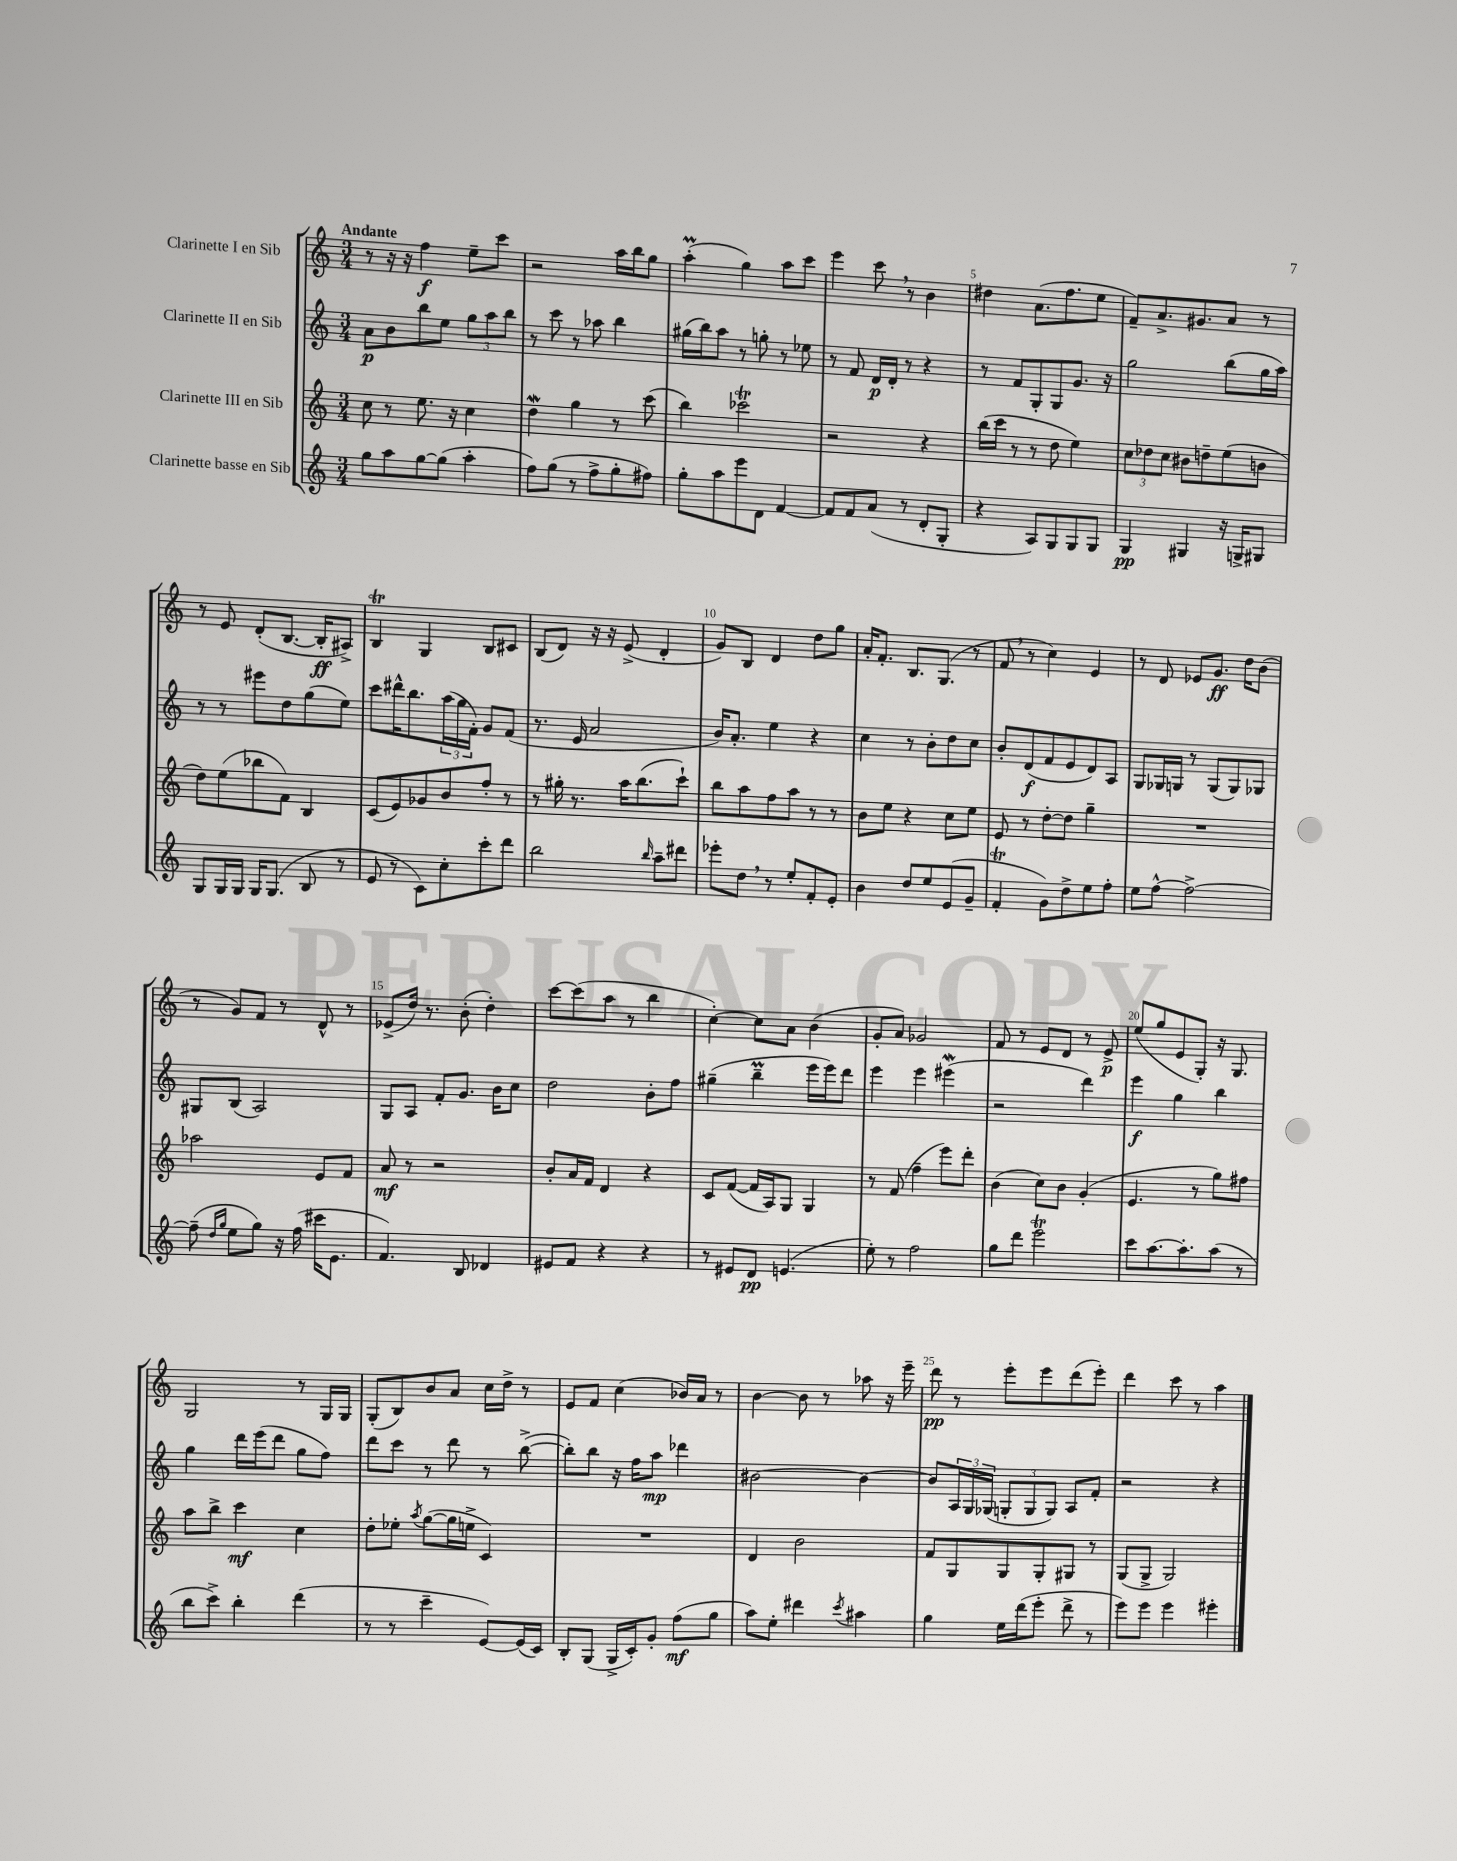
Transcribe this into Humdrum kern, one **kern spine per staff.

**kern	**dynam	**kern	**dynam	**kern	**dynam	**kern	**dynam
*part4	*part4	*part3	*part3	*part2	*part2	*part1	*part1
*staff4	*staff4	*staff3	*staff3	*staff2	*staff2	*staff1	*staff1
*I"Clarinette basse en Sib	*	*I"Clarinette III en Sib	*	*I"Clarinette II en Sib	*	*I"Clarinette I en Sib	*
*clefG2	*	*clefG2	*	*clefG2	*	*clefG2	*
*k[]	*	*k[]	*	*k[]	*	*k[]	*
*M3/4	*	*M3/4	*	*M3/4	*	*M3/4	*
=1	=1	=1	=1	=1	=1	=1	=1
!	!	!	!	!	!	!LO:TX:a:B:t=Andante	!
8gg\L	.	8cc\	.	8a\L	p	8r	.
8aa\	.	8r	.	8b\	.	16r	.
.	.	.	.	.	.	16r	.
[8gg\	.	8.ee\	.	8bb\	.	4ff\	f
(8gg\J]	.	.	.	8ee\J	.	.	.
.	.	16r	.	.	.	.	.
4aa'\	.	4cc\	.	12gg\L	.	8ee~\L	.
.	.	.	.	12aa\	.	.	.
.	.	.	.	.	.	8ccc\J	.
.	.	.	.	12bb\J	.	.	.
=2	=2	=2	=2	=2	=2	=2	=2
8ff\L)	.	4ddW\	.	8r	.	2r	.
(8gg\J	.	.	.	8ccc\	.	.	.
8r	.	4gg\	.	8r	.	.	.
8ff^\L	.	.	.	8aa-X\	.	.	.
8gg'\	.	8r	.	4bb\	.	16aa\LL	.
.	.	.	.	.	.	16bb\J	.
8ff#X\J)	.	(8ccc\	.	.	.	8gg\J	.
=3	=3	=3	=3	=3	=3	=3	=3
8gg'\L	.	4bb\)	.	(16gg#X\LL	.	(4aaM'\	.
.	.	.	.	16bb\J)	.	.	.
8aa\	.	.	.	8aa\J	.	.	.
8eee\	.	2ccc-XT\	.	8r	.	4gg\)	.
8d\J	.	.	.	8ggn'\	.	.	.
[4f/	.	.	.	8r	.	8aa\L	.
.	.	.	.	8ee-X\	.	8ccc\J	.
=4	=4	=4	=4	=4	=4	=4	=4
8f/L]	.	2r	.	8r	.	4eee\	.
8f/	.	.	.	8f/	.	.	.
(8a/J	.	.	.	16d/LL	p	8ccc,\	.
.	.	.	.	16d'/JJ	.	.	.
8r	.	.	.	8r	.	8r	.
8d'/L	.	4r	.	4r	.	4b\	.
8G'/J	.	.	.	.	.	.	.
=5	=5	=5	=5	=5	=5	=5	=5
4r	.	(16bb\LL	.	8r	.	4dd#X\	.
.	.	16ccc\JJ	.	.	.	.	.
.	.	8r	.	8f/L	.	.	.
8A/L)	.	8r	.	8G'/	.	(8.a\L	.
8G/	.	8dd\	.	8G/	.	.	.
.	.	.	.	.	.	8.ff\	.
8G/	.	4ee\)	.	8.g/J	.	.	.
8G/J	.	.	.	.	.	8ee\J	.
.	.	.	.	16r	.	.	.
=6	=6	=6	=6	=6	=6	=6	=6
4G/	pp	12cc\L	.	2gg\	.	8f~/L)	.
.	.	12dd-X\	.	.	.	.	.
.	.	.	.	.	.	8.a^/	.
.	.	12cc\J	.	.	.	.	.
4G#X/	.	8b#X\L	.	.	.	.	.
.	.	.	.	.	.	8.g#X/	.
.	.	8ddn~\	.	.	.	.	.
16r	.	(8ee\	.	(8bb\L	.	8a/J	.
16Gn^/KL	.	.	.	.	.	.	.
8G#X/J	.	8bn\J	.	16gg\L	.	8r	.
.	.	.	.	16aa\JJ)	.	.	.
!!LO:LB:g=z
=7	=7	=7	=7	=7	=7	=7	=7
8G/L	.	8dd\L)	.	8r	.	8r	.
16G/L	.	(8ee\	.	8r	.	8e/	.
16G/JJ	.	.	.	.	.	.	.
16G/KL	.	8bb-X\	.	8eee#X\L	.	(8d'/L	.
(8.G/J	.	.	.	.	.	.	.
.	.	8f\J)	.	8dd\	.	[8.B/J	.
8B/	.	4B/	.	(8gg\	.	.	.
.	.	.	.	.	.	16B'/KL]	ff
8r	.	.	.	8ee\J)	.	8A#X^/J)	.
=8	=8	=8	=8	=8	=8	=8	=8
8e/	.	(8c/L	.	8ccc\L	.	4Bt/	.
8r	.	8e/)	.	16ddd#X^^\K	.	.	.
.	.	.	.	8.bb\	.	.	.
8c\L)	.	8g-X/	.	.	.	4G/	.
8cc'\	.	8b/	.	(24aa\L	.	.	.
.	.	.	.	24gg\	.	.	.
.	.	.	.	24f'\JJ)	.	.	.
8ccc'\	.	8ff'/J	.	8g/L	.	8B/L	.
8ddd\J	.	8r	.	(8f/J	.	8c#X/J	.
=9	=9	=9	=9	=9	=9	=9	=9
2bb\	.	8r	.	8.r	.	(8B/L	.
.	.	16gg#X'\	.	.	.	8d/J)	.
.	.	8.r	.	16e/	.	.	.
.	.	.	.	2a/	.	16r	.
.	.	.	.	.	.	16r	.
.	.	16aa\KL	.	.	.	(8e^/	.
.	.	(8.bb\	.	.	.	.	.
16qqbb/	.	.	.	.	.	.	.
8aa~\L	.	.	.	.	.	4d'/	.
8ddd#X\J	.	8ccc`\J)	.	.	.	.	.
=10	=10	=10	=10	=10	=10	=10	=10
8eee-X'\L	.	8bb\L	.	16b/KL)	.	8g/L)	.
.	.	.	.	8.a'/J	.	.	.
8dd,\J	.	8aa\	.	.	.	8B/J	.
8r	.	8ff\	.	4ee\	.	4d/	.
8ee'/L	.	8aa\J	.	.	.	.	.
8f'/	.	8r	.	4r	.	8dd\L	.
8e'/J	.	8r	.	.	.	8gg\J	.
=11	=11	=11	=11	=11	=11	=11	=11
4b\	.	8b\L	.	4cc\	.	16a'/KL	.
.	.	.	.	.	.	8.f'/J	.
.	.	8ee\J	.	.	.	.	.
8dd/L	.	4r	.	8r	.	8.B/L	.
8ee/	.	.	.	8b'\L	.	.	.
.	.	.	.	.	.	(8.G/J	.
(8e/	.	8cc\L	.	8dd\	.	.	.
8g~/J	.	8ee\J	.	8cc\J	.	8r	.
=12	=12	=12	=12	=12	=12	=12	=12
4fT'/	.	8e/	.	8b'/L	.	8f,/	.
.	.	8r	.	(8d/	f	8r	.
8g\L)	.	[8dd'\L	.	8f/	.	4cc\)	.
8dd^\	.	8dd\J]	.	8e/	.	.	.
8ee\	.	4gg~\	.	8d/)	.	4e/	.
8ff'\J	.	.	.	8A/J	.	.	.
=13	=13	=13	=13	=13	=13	=13	=13
8ee\L	.	2.r	.	8G/L	.	8r	.
[8ff^^\J	.	.	.	16G-X/L	.	8d/	.
.	.	.	.	16Gn/JJ	.	.	.
2ff^\_	.	.	.	8r	.	8e-X/L	.
.	.	.	.	(8G/L	.	8.g/J	ff
.	.	.	.	8G/)	.	.	.
.	.	.	.	.	.	16dd\KL	.
.	.	.	.	8G-X/J	.	(8b\J	.
!!LO:LB:g=z
=14	=14	=14	=14	=14	=14	=14	=14
(8ff~\]	.	2aa-X\	.	8G#X/L	.	8r	.
16qqdd/LL	.	.	.	.	.	.	.
16qqgg/JJ	.	.	.	.	.	.	.
8ee\L	.	.	.	(8B/J	.	8g/L)	.
8gg\J)	.	.	.	2A/)	.	8f/J	.
16r	.	.	.	.	.	8r	.
(16ff\	.	.	.	.	.	.	.
16ccc#X\KL	.	8e/L	.	.	.	8d^^/	.
8.e\J	.	.	.	.	.	.	.
.	.	8f/J	.	.	.	8r	.
=15	=15	=15	=15	=15	=15	=15	=15
4.f/)	.	8a/	mf	8G/L	.	(8e-X^/L	.
.	.	8r	.	8A/J	.	16dd/Jk)	.
.	.	.	.	.	.	8.r	.
.	.	2r	.	8f'/L	.	.	.
8B/	.	.	.	8.g/J	.	(8b'\	.
4d-X/	.	.	.	.	.	4dd'\)	.
.	.	.	.	16b\KL	.	.	.
.	.	.	.	8cc\J	.	.	.
=16	=16	=16	=16	=16	=16	=16	=16
8e#X/L	.	8b'/L	.	2dd\	.	[8ccc\L	.
8f/J	.	16a/L	.	.	.	(8ccc\]	.
.	.	16f/JJ	.	.	.	.	.
4r	.	4d/	.	.	.	8aa\J	.
.	.	.	.	.	.	8r	.
4r	.	4r	.	8b'\L	.	4bb\	.
.	.	.	.	8ff\J	.	.	.
=17	=17	=17	=17	=17	=17	=17	=17
8r	.	8c/L	.	(4gg#X~\	.	[4cc'\)	.
8e#X/L	.	([8f/J	.	.	.	.	.
8d/J	pp	16f/LL]	.	4bbm~\	.	8cc\L]	.
.	.	16A/J)	.	.	.	.	.
(4.en/	.	8G/J	.	.	.	8a\J	.
.	.	4G/	.	16eee\LL	.	(4b\	.
.	.	.	.	16eee\J)	.	.	.
.	.	.	.	8ddd\J	.	.	.
=18	=18	=18	=18	=18	=18	=18	=18
8ee'\)	.	8r	.	4eee\	.	8g'/L	.
8r	.	(8f/	.	.	.	8a/J)	.
2ff\	.	4ff~\	.	4eee\	.	2g-X/	.
.	.	8eee\L)	.	(4eee#XW\	.	.	.
.	.	8ddd'\J	.	.	.	.	.
=19	=19	=19	=19	=19	=19	=19	=19
8gg\L	.	(4b\	.	2r	.	8f/	.
8ddd\J	.	.	.	.	.	8r	.
2eeet\	.	8cc\L)	.	.	.	8e/L	.
.	.	8b\J	.	.	.	8d/J	.
.	.	(4g'/	.	4ddd\)	.	8r	.
.	.	.	.	.	.	8e^/	p
=20	=20	=20	=20	=20	=20	=20	=20
8ccc\L	.	4.e/	.	4eee\	f	(8ee/L	.
[8.aa\	.	.	.	.	.	8gg/	.
.	.	.	.	4gg\	.	8e/	.
8.aa'\]	.	.	.	.	.	.	.
.	.	8r	.	.	.	8G'/J)	.
(8aa\J	.	8gg\L)	.	4bb\	.	16r	.
.	.	.	.	.	.	8.G/	.
8r	.	8ff#X\J	.	.	.	.	.
!!LO:LB:g=z
=21	=21	=21	=21	=21	=21	=21	=21
8bb\L	.	8aa\L	.	4gg\	.	2G/	.
8ccc^\J)	.	8bb^\J	.	.	.	.	.
4bb'\	.	4ccc\	mf	16ddd\LL	.	.	.
.	.	.	.	(16eee\J	.	.	.
.	.	.	.	8ddd\J	.	.	.
(4ddd\	.	4cc\	.	8gg\L	.	8r	.
.	.	.	.	8ff\J)	.	16G/LL	.
.	.	.	.	.	.	16G/JJ	.
=22	=22	=22	=22	=22	=22	=22	=22
8r	.	8dd'\L	.	8ddd\L	.	(8G'/L	.
8r	.	8ee-X'\J	.	8ccc\J	.	8B/)	.
.	.	8qaa/	.	.	.	.	.
4ccc~\	.	([8gg\L	.	8r	.	8b/	.
.	.	16gg\L]	.	8ddd\	.	8a/J	.
.	.	16een^\JJ	.	.	.	.	.
[8e/L)	.	4c/)	.	8r	.	16cc\LL	.
.	.	.	.	.	.	16dd^\JJ	.
(16e/L]	.	.	.	([8bb^\	.	8r	.
16c/JJ)	.	.	.	.	.	.	.
=23	=23	=23	=23	=23	=23	=23	=23
8B'/L	.	2.r	.	8bb'\L])	.	8e/L	.
(8G/J	.	.	.	8bb\J	.	8f/J	.
16G^/LL	.	.	.	16r	.	(4cc\	.
16c'/J)	.	.	.	16ff\KL	.	.	.
8g'/J	.	.	.	8aa\J	mp	.	.
(8ff\L	mf	.	.	4ddd-X\	.	16b-X/LL)	.
.	.	.	.	.	.	16a/JJ	.
8gg\J	.	.	.	.	.	8r	.
=24	=24	=24	=24	=24	=24	=24	=24
8aa\L)	.	4d/	.	[2b#X\	.	[4b\	.
8ee'\J	.	.	.	.	.	.	.
4ddd#X\	.	2b\	.	.	.	8b\]	.
.	.	.	.	.	.	8r	.
8qccc/	.	.	.	.	.	.	.
4aa#X\	.	.	.	4b#\_	.	8aa-X\	.
.	.	.	.	.	.	16r	.
.	.	.	.	.	.	16eee~\	.
=25	=25	=25	=25	=25	=25	=25	=25
4gg\	.	8f/L	.	8b#/L]	.	8ddd\	pp
.	.	8G/	.	24A/L	.	8r	.
.	.	.	.	24G/	.	.	.
.	.	.	.	(24G-X/JJ	.	.	.
16ee\LL	.	8G/	.	12Gn'/L	.	8eee'\L	.
(16ddd\J	.	.	.	.	.	.	.
.	.	.	.	12G/	.	.	.
8eee'\J	.	8G'/	.	.	.	8eee\	.
.	.	.	.	12G/J)	.	.	.
8ddd^\	.	8G#X/J	.	8A/L	.	(8ddd\	.
8r	.	8r	.	8f'/J	.	8eee'\J)	.
=26	=26	=26	=26	=26	=26	=26	=26
8eee\L)	.	(8G/L	.	2r	.	4ddd\	.
8eee\J	.	8G^/J	.	.	.	.	.
4eee\	.	2G/)	.	.	.	8ccc\	.
.	.	.	.	.	.	8r	.
4eee#X'\	.	.	.	4r	.	4aa\	.
==	==	==	==	==	==	==	==
*-	*-	*-	*-	*-	*-	*-	*-
